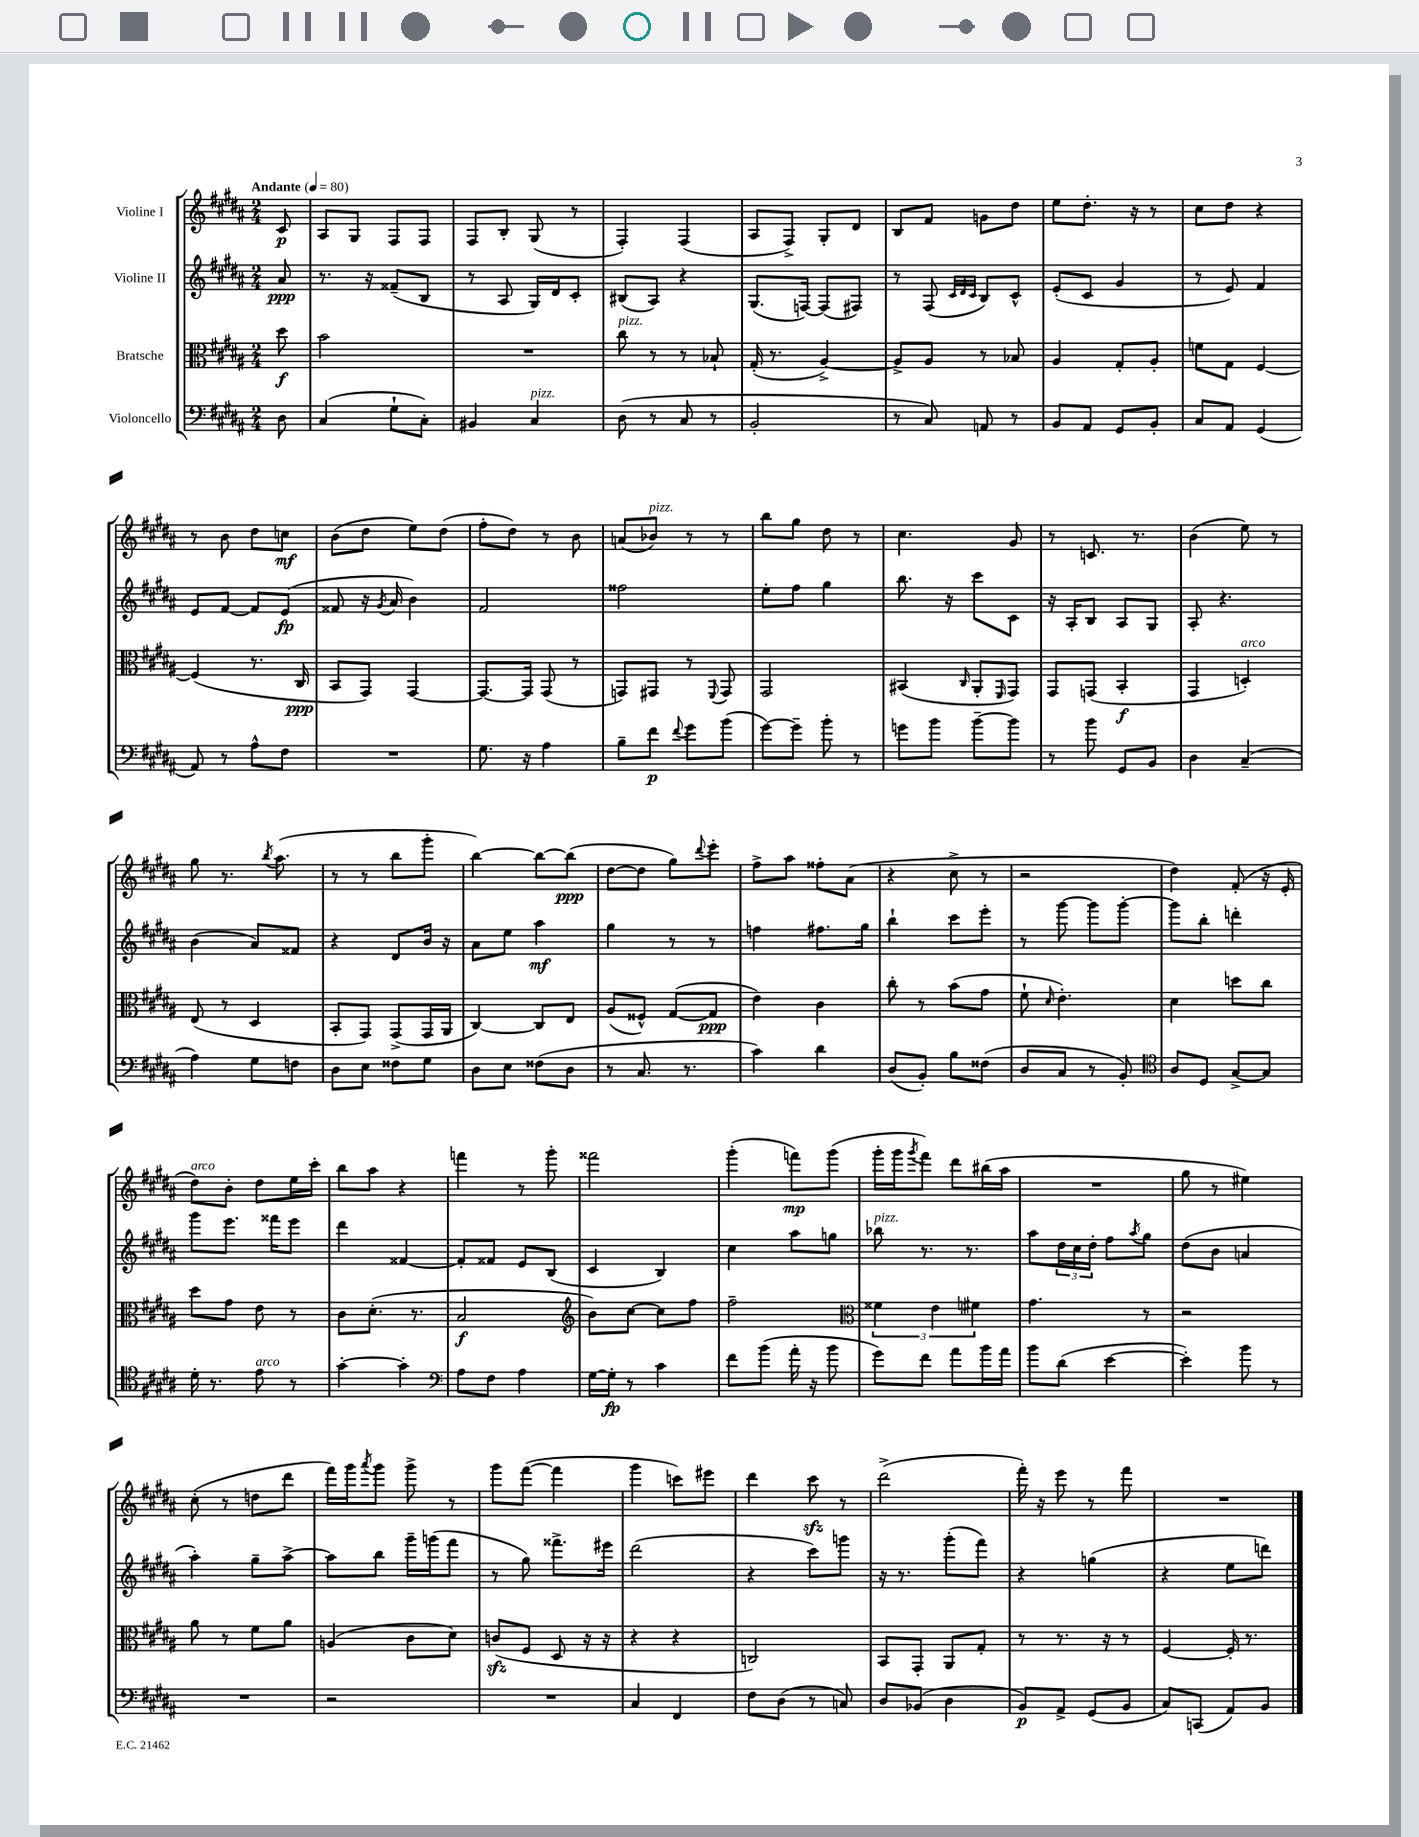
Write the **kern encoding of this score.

**kern	**kern	**kern	**kern
*staff4	*staff3	*staff2	*staff1
*clefF4	*clefC3	*clefG2	*clefG2
*k[f#c#g#d#a#]	*k[f#c#g#d#a#]	*k[f#c#g#d#a#]	*k[f#c#g#d#a#]
*M2/4	*M2/4	*M2/4	*M2/4
*MM80	*MM80	*MM80	*MM80
8D#\	8dd#\	8a#/	8c#/
=	=	=	=
(4C#/	2b\	8.r	8A#/L
.	.	.	8G#/J
.	.	16r	.
8G#`\L	.	(8f##~/L	8F#/L
8C#'\J)	.	8B/J	8F#/J
=	=	=	=
4BB#/	2r	8r	8F#/L
.	.	8A#/	8B'/J
4C#/	.	16G#/LL)	(8G#/
.	.	16d#/J	.
.	.	8c#'/J	8r
=	=	=	=
(8D#\	8cc#\	(8B#/L	4F#'/)
8r	8r	8A#/J)	.
8C#/	8r	4r	(4F#/
8r	8B-`/	.	.
=	=	=	=
2BB'/	(16G#'/	(8.G#/L	8A#/L
.	8.r	.	.
.	.	.	8F#^/J)
.	.	[16F/Jk)	.
.	[4A#^/)	(8F/]L	8G#'/L
.	.	8F#/J)	8d#/J
=	=	=	=
8r	8A#^/]L	8r	8B/L
8C#/)	8A#/J	(8F#/	8f#/J
.	.	32qqc#/LLL	.
.	.	32qqd#/	.
.	.	32qqc#/JJJ	.
8AA/	8r	8B/L)	8g\L
8r	8B-/	8c#^^/J	8dd#\J
=	=	=	=
8BB/L	4A#/	(8e'/L	8ee\L
8AA#/J	.	8c#/J	8.dd#'\J
8GG#/L	8G#'/L	4g#/	.
.	.	.	16r
8BB'/J	8A#'/J	.	8r
=	=	=	=
8C#/L	8f\L	8r	8cc#\L
8AA#/J	8G#\J	8e/)	8dd#\J
(4GG#/	[4F#/	4f#/	4r
=	=	=	=
8AA#/)	(4F#/]	8e/L	8r
8r	.	[8f#/J	8b\
8A#^^\L	8.r	8f#/]L	8dd#\L
8F#\J	.	(8e/J	8cc\J
.	16C#/	.	.
=	=	=	=
2r	8BB/L	8f##/	(8b\L
.	8GG#/J)	16r	8dd#\J
.	.	8qg#/	.
.	.	16a#/	.
.	[4GG#/	4b\)	8ee\L)
.	.	.	(8dd#\J
=	=	=	=
8.G#\	8.GG#/_L	2f#/	8ff#'\L
.	.	.	8dd#\J)
16r	16GG#/]Jk	.	.
4A#\	(8GG#/	.	8r
.	8r	.	8b\
=	=	=	=
8B~\L	8GG/L)	2ff##\	(8a/L
8f#\J	8GG#/J	.	8b-/J)
8qqf#/	.	.	.
8g#\L	8r	.	8r
.	8qqFF#/	.	.
(8b\J	8GG#/	.	8r
=	=	=	=
[8g#\L)	2GG#/	8ee'\L	8bb\L
8g#~\]J	.	8ff#\J	8gg#\J
8b'\	.	4gg#\	8dd#\
8r	.	.	8r
=	=	=	=
8g\L	(4BB#/	8.bb\	4.cc#\
8b\J	.	.	.
.	.	16r	.
.	16qqC#/	.	.
[8b~\L	8AA#'/L	8ccc#\L	.
.	16qqFF#/	.	.
8b\]J	8GG#/J)	8c#\J	8g#/
=	=	=	=
8r	8GG#/L	16r	8r
.	.	16A#'/LK	.
8b\	(8GG/J	8B/J	8.c/
8GG#/L	4BB'/	8A#/L	.
.	.	.	8.r
8BB/J	.	8G#/J	.
=	=	=	=
4D#\	4GG#/	8A#'/	(4b\
.	.	4.r	.
(4C#~/	4D'/)	.	8ee\)
.	.	.	8r
=	=	=	=
4A#\)	(8E/	(4b\	8gg#\
.	8r	.	8.r
8G#\L	4D#/	8a#/L)	.
.	.	.	8qbb/
.	.	.	(8.aa#\
8F\J	.	8f##/J	.
=	=	=	=
8D#\L	8BB'/L	4r	8r
8E\J	8GG#/J)	.	8r
8F##\L	(8GG#^/L	8d#/L	8bb\L
8G#\J	16GG#/L	16b/Jk	8ggg#'\J
.	16AA#/JJ	16r	.
=	=	=	=
8D#\L	[4C#/)	8a#\L	[4bb\)
8E\J	.	8ee\J	.
(8F##\L	8C#/]L	4aa#\	8bb\_L
8D#\J	8E/J	.	(8bb\]J
=	=	=	=
8r	(8A#/L	4gg#\	[8dd#\L
8.C#/	8F##^^/J)	.	8dd#\]J
.	([8G#/L	8r	8gg#\L)
8.r	.	.	.
.	.	.	8qqddd#/
.	8G#/]J	8r	8eee'\J
=	=	=	=
4c#\)	4e\)	4ff\	8ff#^\L
.	.	.	8aa#\J
4d#\	4c#\	8.ff#\L	8ff##'\L
.	.	.	(8a#\J
.	.	16gg#\Jk	.
=	=	=	=
(8D#/L	8cc#'\	4bb`\	4r
8BB'/J)	8r	.	.
8B\L	(8b\L	8ccc#\L	8cc#^\
(8F##\J	8g#\J	8eee'\J	8r
=	=	=	=
8D#/L	8f#`\	8r	2r
.	16qqd#/	.	.
8C#/J	4.e'\)	[8ggg#\	.
8r	.	8ggg#\]L	.
8BB'/)	.	[8ggg#'\J	.
=	=	=	=
*clefC4	*	*	*
8A#/L	4d#\	8ggg#\]L	4dd#\)
8D#/J	.	8bb'\J	.
[8G#^/L	8dd\L	4ddd'\	(8f#'/
8G#/]J	8cc#\J	.	16r
.	.	.	16e'/
=	=	=	=
16d#'\	8dd#\L	8ggg#\L	8dd#\L)
8.r	.	.	.
.	8g#\J	8.eee\J	8b'\J
8e\	8e\	.	8dd#\L
.	.	16fff##\LK	.
8r	8r	8eee\J	16ee\L
.	.	.	16ccc#'\JJ
=	=	=	=
[4g#'\	8c#\L	4ddd#\	8bb\L
.	(8.d#'\J	.	8aa#\J
4g#'\]	.	[4f##/	4r
.	8.r	.	.
=	=	=	=
*clefF4	*	*	*
8A#\L	2B/	8f##'/]L	4fff\
8F#\J	.	8f##/J	.
4A#\	.	8e/L	8r
.	.	(8B/J	8ggg#'\
=	=	=	=
*	*clefG2	*	*
[16G#\LL	8b\L)	4c#/	2fff##\
16G#'\]JJ	.	.	.
8r	[8cc#\J	.	.
4c#\	8cc#\]L	4B/)	.
.	8ff#\J	.	.
=	=	=	=
8f#\L	2ff#~\	4cc#\	(4ggg#'\
(8b\J	.	.	.
16a#'\	.	8aa#\L	8fff\L)
16r	.	.	.
8b\	.	8gg\J	(8ggg#\J
=	=	=	=
*	*clefC3	*	*
8g#\L)	6f##\	8bb-\	16ggg#'\LL
.	.	.	16ggg#\J
.	.	.	8qggg#/
8f#\J	.	8.r	8fff#\J)
.	6e\	.	.
8a#\L	.	.	8ddd#\L
.	.	8.r	.
.	6f#\	.	.
16b\L	.	.	(16bb#\L
16a#\JJ	.	.	16aa#\JJ
=	=	=	=
8b\L	4.g#\	8aa#\L	2r
(8d#\J	.	24dd#\L	.
.	.	24cc#\	.
.	.	24dd#'\JJ	.
[4e\	.	8ff#\L	.
.	.	8qaa#/	.
.	8r	8gg#\J	.
=	=	=	=
4e'\])	2r	(8dd#\L	8gg#\
.	.	8b\J	8r
8b\	.	4a/	4ee#\)
8r	.	.	.
=	=	=	=
2r	8a#\	4aa#'\)	(8cc#'\
.	8r	.	8r
.	8f#\L	8gg#~\L	8dd\L
.	8a#\J	[8aa#^\J	8ddd#\J
=	=	=	=
2r	(4A/	8aa#\]L	16fff#\LL)
.	.	.	16ggg#\J
.	.	.	8qaaa#/
.	.	8bb\J	8ggg#\J
.	8c#\L	16ggg#~\LL	8ggg#^\
.	.	(16ggg\J	.
.	8d#\J)	8fff#\J	8r
=	=	=	=
2r	(8c/L	8r	8ggg#\L
.	8F#/J	8gg#\)	([8fff#\J
.	8D#/	8.fff##^\L	4fff#\]
.	16r	.	.
.	16r	16eee#\Jk	.
=	=	=	=
4C#/	4r	(2ddd#\	4ggg#\
4FF#/	4r	.	8ccc\L)
.	.	.	8eee#\J
=	=	=	=
8F#\L	2C/)	4r	4ddd#\
(8D#\J	.	.	.
8r	.	8ccc#\L)	8ccc#\
8C/)	.	8ggg\J	8r
=	=	=	=
8D#/L	8BB/L	16r	(2ddd#^\
.	.	8.r	.
(8BB-/J	8GG#'/J	.	.
4D#\	8AA#/L	(8ggg#'\L	.
.	8G#'/J	8fff#\J)	.
=	=	=	=
8BB/L)	8r	4r	16fff#'\)
.	.	.	16r
8AA#^/J	8.r	.	8eee\
(8GG#/L	.	(4gg\	8r
.	16r	.	.
8BB/J	8r	.	8fff#\
=	=	=	=
8C#/L)	[4F#/	4r	2r
(8CC/J	.	.	.
8AA#/L)	16F#'/]	8ee\L	.
.	8.r	.	.
8BB/J	.	8ddd\J)	.
==	==	==	==
*-	*-	*-	*-
